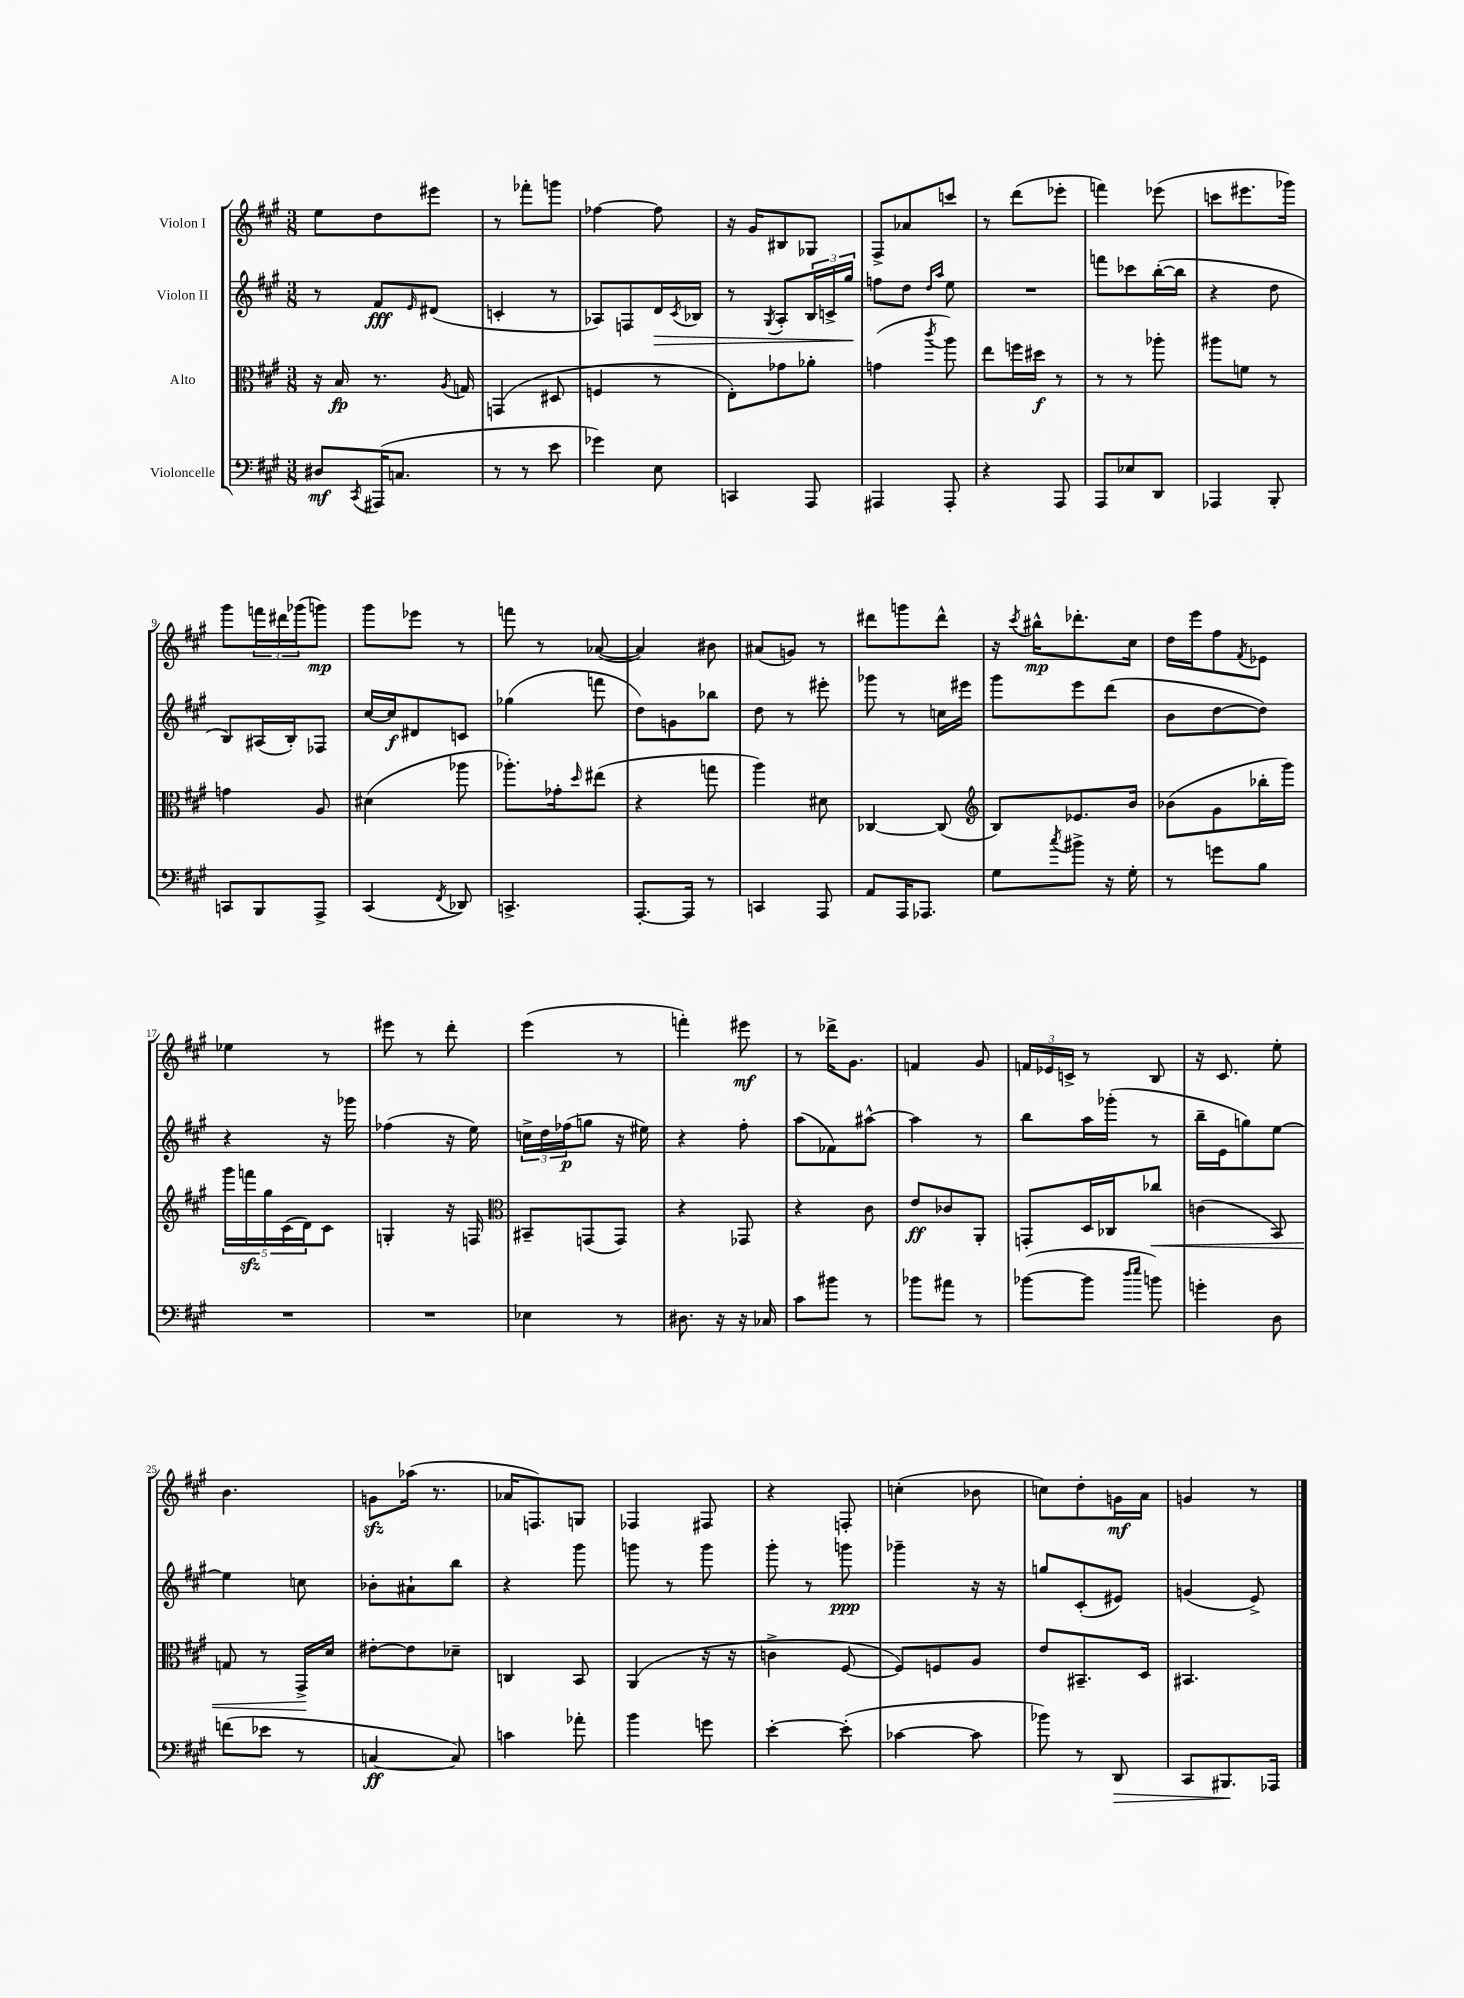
<<
\new StaffGroup <<
\new Staff = "s0" \with { instrumentName = "Violon I" } {
    \clef treble \key a \major \numericTimeSignature \time 3/8
    e''8 d''8 eis'''8 |
    r8 fes'''8-. g'''8 |
    fes''4~ fes''8 |
    r16 gis'16 bis8 ges8 |
    fis8-> aes'8 c'''8 |
    r8 d'''8( ees'''8-. |
    f'''4) ees'''8( |
    c'''8 eis'''8. ges'''16) |
    gis'''8 \tuplet 3/2 { f'''16 dis'''16 ges'''16( } g'''8\mp) |
    gis'''8 ees'''8 r8 |
    f'''8 r8 aes'8~( |
    aes'4) bis'8 |
    ais'8( g'8) r8 |
    dis'''8 g'''8 dis'''8-^ |
    r16 \acciaccatura { cis'''8 } bis''16-^\mp des'''8.-. cis''16 |
    d''16 e'''16 fis''8 \acciaccatura { fis'8 } ees'8 |
    ees''4 r8 |
    eis'''8 r8 d'''8-. |
    e'''4( r8 |
    f'''4-.) eis'''8\mf |
    r8 des'''16-> gis'8. |
    f'4 gis'8 |
    \tuplet 3/2 { f'16 ees'16 c'16-> } r8 b8 |
    r16 cis'8. e''8-. |
    b'4. |
    g'8\sfz aes''16( r8. |
    aes'16 f8.) g8 |
    fes4 fis8 |
    r4 f8-. |
    c''4-.( bes'8 |
    c''8) d''8-. g'16\mf a'16 |
    g'4 r8 \bar "|." |
}
\new Staff = "s1" \with { instrumentName = "Violon II" } {
    \clef treble \key a \major \numericTimeSignature \time 3/8
    r8 fis'8\fff \grace { e'16 } dis'8( |
    c'4-. r8 |
    aes8) f8 d'16\> \acciaccatura { cis'8 } bes16 |
    r8 \acciaccatura { gis8 } a8-. \tuplet 3/2 { b16 c'16-> gis''16\! } |
    f''8 d''8 \grace { d''16 a''16 } e''8 |
    R4. |
    f'''8 ces'''8 b''16~-.( b''16 |
    r4 d''8 |
    b8) ais16( b16-.) fes8 |
    cis''16~ cis''16\f dis'8 c'8 |
    ges''4( f'''8 |
    d''8) g'8 bes''8 |
    d''8 r8 eis'''8-. |
    ges'''8 r8 c''16 eis'''16 |
    gis'''8 e'''8 d'''8( |
    b'8 d''8~ d''8) |
    r4 r16 ges'''16 |
    fes''4( r16 e''16) |
    \tuplet 3/2 { c''16-> d''16 fes''16\p( } g''8 r16 eis''16) |
    r4 fis''8-. |
    a''8( fes'8) ais''8~-^ |
    ais''4 r8 |
    b''8 a''16 ges'''16-.( r8 |
    b''16-- e'16 g''8) e''8~ |
    e''4 c''8 |
    bes'8-. ais'8-! b''8 |
    r4 gis'''8 |
    g'''8 r8 g'''8 |
    gis'''8-. r8 g'''8\ppp |
    ges'''4-- r16 r16 |
    g''8 cis'8-.( eis'8) |
    g'4( e'8->) \bar "|." |
}
\new Staff = "s2" \with { instrumentName = "Alto" } {
    \clef alto \key a \major \numericTimeSignature \time 3/8
    r16 b16\fp r8. \acciaccatura { a8 } g16 |
    g,4( dis8 |
    f4 r8 |
    e8-.) ges'8 aes'8-. |
    g'4( \acciaccatura { cis'''8 } a''8) |
    e''8 f''16 dis''16\f r8 |
    r8 r8 aes''8-. |
    ais''8 f'8 r8 |
    g'4 a8 |
    dis'4( aes''8 |
    aes''8.-.) ges'16-. \grace { d''16 } eis''8( |
    r4 g''8 |
    a''4) dis'8 |
    ces4~ ces8( |
    \clef treble b8) ees'8. b'16 |
    bes'8( gis'8 bes''16-. gis'''16) |
    \tuplet 5/4 { gis'''16 f'''16\sfz gis''16 cis'16( d'16) } cis'8 |
    g4-. r16 f16 |
    \clef alto bis,8-- g,8( g,8) |
    r4 ges,8 |
    r4 cis'8 |
    e'8\ff ces'8 a,8-. |
    g,8-. d16 ces16 ces''8\< |
    c'4( b,8) |
    g8 r8 gis,16->\! d'16 |
    eis'8~-. eis'8 des'8-- |
    c4 b,8 |
    a,4( r16 r16 |
    c'4-> fis8~ |
    fis8) f8 a8 |
    e'8 bis,8.-- d16 |
    bis,4. \bar "|." |
}
\new Staff = "s3" \with { instrumentName = "Violoncelle" } {
    \clef bass \key a \major \numericTimeSignature \time 3/8
    dis8\mf \acciaccatura { cis,8 } ais,,16( c8. |
    r8 r8 e'8 |
    ges'4) e8 |
    c,4 a,,8 |
    ais,,4 ais,,8-. |
    r4 a,,8 |
    a,,8 ees8 d,8 |
    aes,,4 b,,8-. |
    c,8 b,,8 a,,8-> |
    cis,4( \acciaccatura { fis,8 } des,8) |
    c,4.-> |
    a,,8.~-. a,,16 r8 |
    c,4 a,,8 |
    a,8 a,,16 aes,,8. |
    gis8 \acciaccatura { cis''8 } bis'8-> r16 gis16-. |
    r8 g'8 b8 |
    R4. |
    R4. |
    ees4 r8 |
    dis8. r16 r16 ces16 |
    cis'8 bis'8 r8 |
    bes'8 ais'8 r8 |
    bes'8~( bes'8 \grace { d''16 e''16 } b'8) |
    g'4-. d8 |
    f'8( ees'8 r8 |
    c4~\ff c8) |
    c'4 aes'8-. |
    b'4 g'8 |
    e'4~-. e'8-.( |
    ces'4~ ces'8 |
    bes'8) r8 d,8\> |
    cis,8 bis,,8.\! aes,,16 \bar "|." |
}
>>
>>
